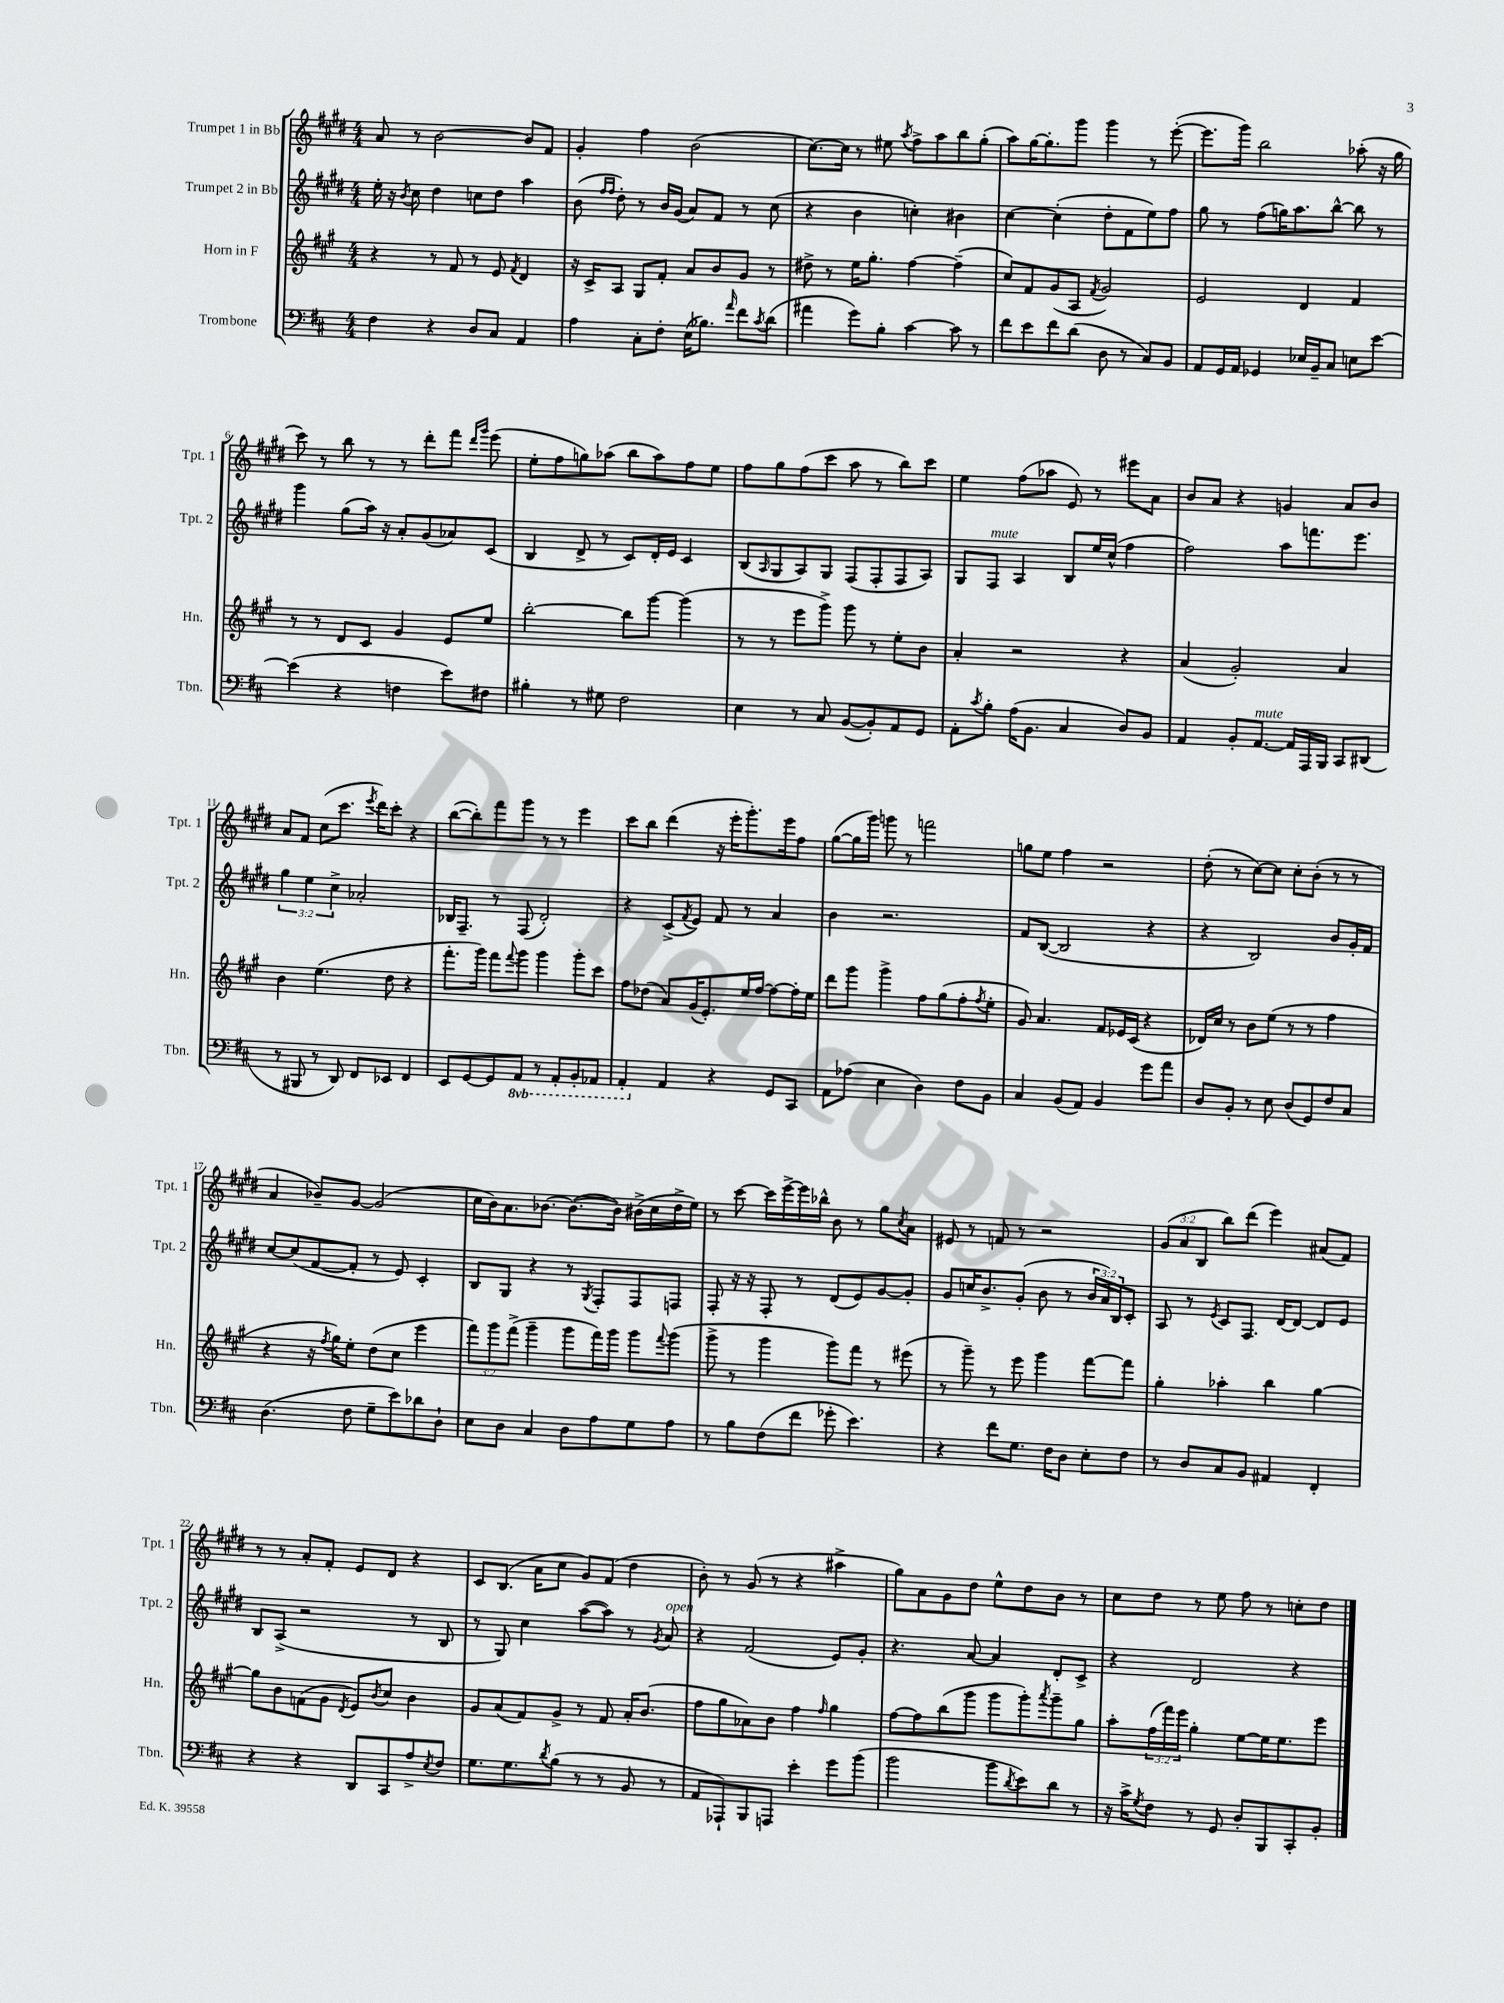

**kern	**kern	**kern	**kern
*part4	*part3	*part2	*part1
*staff4	*staff3	*staff2	*staff1
*I"Trombone	*I"Horn in F	*I"Trumpet 2 in Bb	*I"Trumpet 1 in Bb
*I'Tbn.	*I'Hn.	*I'Tpt. 2	*I'Tpt. 1
*clefF4	*clefG2	*clefG2	*clefG2
*k[f#c#]	*k[f#c#g#]	*k[f#c#g#d#]	*k[f#c#g#d#]
*M4/4	*M4/4	*M4/4	*M4/4
=1	=1	=1	=1
4F#\	4r	16ee'\	8a/
.	.	16r	.
.	.	8qb/	.
.	.	8cc#\	8r
4r	8r	4dd#\	[2b\
.	8f#/	.	.
8D/L	8r	8ccn\L	.
8C#/J	8e/	8dd#\J	.
.	8qf#/	.	.
4AA/	4d/	4aa\	8b/L]
.	.	.	8f#/J
=2	=2	=2	=2
4A\	16r	(8b\	4g#'/
.	16c#^/KL	.	.
.	.	16qqff#/LL	.
.	.	16qqff#/JJ	.
.	8A/J	8dd#'\)	.
8C#'\L	8G#/L	8r	4ff#\
8F#'\J	8f#'/J	16b/LL	.
.	.	(16g#/JJ	.
(16E\KL	8a/L	8a/L)	(2b\
8.B-X\J)	.	.	.
.	8b/	8f#/J	.
16qqa/	.	.	.
8f#\L	8g#/J	8r	.
8qc#/	.	.	.
(8d\J	8r	(8cc#\	.
=3	=3	=3	=3
4a#X\	8dd#X^\	4r	[8.cc#\L)
.	8r	.	.
.	.	.	16cc#\Jk]
8g\L)	16ee\KL	4b\	8r
.	8.gg#'\J	.	.
8B'\J	.	.	8ee#X\
.	.	.	8qaa/
[4c#\	[4ff#\	4ccn'\)	8ff#^\L
.	.	.	8aa\
8c#\]	(4ff#~\]	4b#X\	8bb\
8r	.	.	(8gg#'\J
=4	=4	=4	=4
8f#\L	8cc#/L)	[4cc#\	8aa\L)
8e\	8f#/	.	[16gg#\K
.	.	.	8.gg#'\]
8f#\	(8g#/	(4cc#'\]	.
(8d\J	8A/J	.	8ggg#\J
.	8qf#/	.	.
8D\	2g#/)	8dd#'\L	4ggg#\
8r	.	8f#\	.
8C#/L)	.	8ee\)	8r
8BB/J	.	8ff#\J	([8eee'\
=5	=5	=5	=5
8AA/L	2e/	8gg#\	8.eee\L]
16GG/L	.	8r	.
16AA/JJ	.	.	16ggg#\Jk)
4GG-X/	.	(8ff#\L	2bb\
.	.	16ggn\K)	.
.	.	8.aa\	.
16E-X/LL	4d/	.	.
16BB~/J	.	.	.
8C#/J	.	[8bb^^\J	.
8En\L	4f#/	8bb\]	(8aa-X'\
[8e\J	.	8r	16r
.	.	.	16gg#\
!!LO:LB:g=z
=6	=6	=6	=6
(4e\]	8r	4ggg#\	8ccc#\)
.	8r	.	8r
4r	8d/L	(8gg#\L	8bb\
.	8c#/J	16aa\Jk)	8r
.	.	16r	.
4Fn\	4g#/	8a'/L	8r
.	.	(8g#/	8ddd#'\L
8e\L)	8e/L	8a-X/)	8fff#\J
.	.	.	16qqddd#/LL
.	.	.	16qqggg#/JJ
8F#X\J	8ee/J	(8c#/J	(8eee\
=7	=7	=7	=7
4B#X'\	[2bb'\	4B/	8ee'\L
.	.	.	8ff#\
8r	.	8d#^/	8ggn\)
8G#X\	.	8r	(8aa-X\J
2F#\	8bb\L]	8c#/L)	8bb\L
.	[8ggg#\J	16d#'/L	8aa-\)
.	.	16e/JJ	.
.	(4ggg#\]	4c#/	8ff#\
.	.	.	8ee\J
=8	=8	=8	=8
4E\	8r	(8B/L	8ff#\L
.	.	16qqA/	.
.	8r	8G#/	8gg#\
8r	8eee\L	8A/)	(8ff#\
8C#/	8ggg#^\J)	8G#/J	8ccc#\J
([8BB/L	8ggg#\	(8F#/L	8aa\
8BB'/])	8r	8F#'/	8r
8AA/	8ee'\L	8F#/	8bb\L)
8GG/J	8b\J	8A/J)	8ccc#\J
=9	=9	=9	=9
8AA'\L	4a'/	8G#/L	4ee\
8qc#/	.	.	.
!	!	!LO:TX:a:i:t=mute	!
8B'\J	.	8F#/J	.
(16A\KL	2r	4A/	(8ff#\L
8.BB\J	.	.	.
.	.	.	8aa-X\J
4C#/	.	8B/L	8e/)
.	.	16ee/L	8r
.	.	(16cc#^^/JJ	.
8D/L)	4r	4ff#\	8eee#X\L
8BB/J	.	.	8a\J
=10	=10	=10	=10
4AA/	(4a/	2ff#\)	8b/L
.	.	.	8a/J
8BB'/L	2g#'/)	.	4r
!LO:TX:a:i:t=mute	!	!	!
[8.AA/J	.	.	.
.	.	8aa\L	4gn/
16AA/LL]	.	.	.
16AAA/	.	8.fffn\	.
16BBB/JJ	.	.	.
8CC#/L	4a/	.	8a/L
.	.	8.eee\J	.
(8DD#X/J	.	.	8b/J
!!LO:LB:g=z
=11	=11	=11	=11
8r	4b\	6gg#\	8a/L
8BBB#X/	.	.	8f#/J
.	.	6ee\	.
8r	(4.ee\	.	(8cc#\L
.	.	6cc#^\	.
8DD/)	.	.	8.ccc#\J
8FF#/L	.	2a-X'/	.
.	.	.	8qeee/
.	.	.	16ddd#\KL)
8EE-X/J	8dd\	.	8ccc#'\J
4FF#/	4r	.	4r
=12	=12	=12	=12
8EE/L	8.fff#'\L	16B-X/KL	([8bb\L
.	.	8.F#~/J	.
[8GG/	.	.	8bb'\])
.	16ggg#\Jk)	.	.
8GG/]	8fff#\L	8r	8fff#\
.	8qqfff#/	.	.
*8ba	*	*	*
8AAA/J	8ggg#\J	(8F#/	8ggg#\J
8r	4ggg#\	2d#'/)	8r
8AAA'/L	.	.	8r
8BBB'/	8ggg#'\L	.	4eee\
8AAA-X/J	8ccc#\J	.	.
=13	=13	=13	=13
4AAA'/	8ff#\L	4r	8ccc#\L
.	(8dd-X\J	.	8bb\J
*X8ba	*	*	*
4AA/	8a/L)	(8c#^/L	(4ddd#\
.	.	8qf#/	.
.	(16g#/K	8e/J)	.
.	8.e'/)	.	.
4r	.	8f#/	16r
.	.	.	16eee'\KL
.	16ee/L	8r	8.ggg#'\)
.	[16ff#/JJ	.	.
8GG/L	8ff#\L_	4a/	.
.	.	.	16eee\k
8CC#/J	16ff#'\L]	.	8ff#\J
.	16ee\JJ	.	.
=14	=14	=14	=14
8AA\L	8ddd\L	4b\	([8gg#\L
(8A-X\J	8ggg#\J	.	16gg#\L]
.	.	.	16ggg#\JJ)
4E\	4ggg#^\	2.r	8gggn\
.	.	.	8r
4D\)	8ff#\L	.	2fffn\
.	(8gg#\	.	.
8F#\L	8ff#'\	.	.
.	8qff#/	.	.
8BB\J	8ee'\J	.	.
=15	=15	=15	=15
4C#/	8g#/)	8f#/L	8ggn\L
.	4.a/	([8B/J	8ee\J
(8BB/L	.	2B/]	4ff#\
8AA/J)	.	.	.
4BB/	8f#/L	.	2r
.	16e-X/L	.	.
.	(16c#/JJ	.	.
8g\L	4r	4r	.
8a\J	.	.	.
=16	=16	=16	=16
8D/L	16d-X/LL)	4r	(8dd#'\
.	16cc#/JJ	.	.
8BB'/J	8r	.	8r
8r	8b\L	2B/)	[8cc#\L)
8E\	(8ee\J	.	8cc#\J]
(8D/L	8r	.	8cc#'\L
8GG/)	8r	.	(8b'\J
8F#/	4ff#\	8b/L	8r
8C#/J	.	16g#'/L	8r
.	.	16f#/JJ	.
!!LO:LB:g=z
=17	=17	=17	=17
(4.D\	4r	[8cc#/L	4a/
.	.	(8cc#/]	.
.	16r	[8f#/	8b-X~/L)
.	8qff#/	.	.
.	16gg#\KL)	.	.
8F#\	8ee'\J	8f#'/J]	[8g#/J
8G~\L	(8dd\L	8r	(2g#/]
8e\)	8cc#\J	8e/)	.
8d-X\	4eee\	4c#'/	.
8D`\J	.	.	.
=18	=18	=18	=18
8E\L	12fff#\L)	8B/L	16cc#\LL
.	.	.	16b\J)
.	12ggg#\	.	.
8D\J	.	8G#/J	8.a\
.	(12fff#^\J	.	.
4C#/	4ggg#~\	4r	.
.	.	.	[8.b-X\J
8D\L	8ggg#\L	8r	(8.b-\L_
.	.	8qG#/	.
8A\	16fff#\L)	8F#'/L	.
.	16ggg#\JJ	.	16b-\Jk])
8G\	8ggg#\L	8F#/	(16b#X^\LL
.	.	.	16cc#\
.	8qqfff#/	.	.
8A\J	(8ggg#\J	8Fn/J	16dd#^\
.	.	.	16ee\JJ)
=19	=19	=19	=19
8r	8ggg#^\	8F#'/	8r
8B\L	8r	16r	[8ccc#\
.	.	16r	.
(8F#\	4ggg#\	8F#'/	16ccc#\LL]
.	.	.	[16eee^\
8f#\J	.	8r	16eee\]
.	.	.	16bb-X^^\JJ
8g-X'\	8ggg#\L)	(8d#/L	8b\
4.e\)	8fff#\J	8e/)	8r
.	8r	[8g#/	8gg#\L
.	.	.	8qcc#/
.	(8eee#X\	8g#'/J]	8a\J
=20	=20	=20	=20
4r	8r	8g#/L	8e#X/
.	8ggg#~\)	16ccn/K	8r
.	.	8.b^/	.
8f#\L	8r	.	8fn/
8.G\J	8eee\	(8g#'/J	8r
.	4ggg#\	8b\	2r
16F#\KL	.	.	.
8D\J	.	8r	.
8E'\L	[8fff#\L	24b/LL	.
.	.	24a/)	.
.	.	24B/J	.
8F#\J	8fff#\J]	8c#'/J	.
=21	=21	=21	=21
8r	4gg#'\	8A/	(12g#/L
.	.	.	12a/
8D/L	.	8r	.
.	.	.	12B/J
.	.	8qe/	.
8C#/	4aa-X'\	8c#/L	8bb\L)
8BB/J	.	8.F#/J	(8ddd#\J
4AA#X/	4bb\	.	4eee\)
.	.	[16d#/KL	.
.	.	8d#/J_	.
4FF#'/	[4gg#\	8d#/L]	(8a#X/L
.	.	8e/J	8f#/J)
!!LO:LB:g=z
=22	=22	=22	=22
4r	8gg#\L]	8B/L	8r
.	8b\	(8A^/J	8r
4r	(8fn\	2r	8a'/L
.	8g#\J	.	8f#'/J
.	8qd/	.	.
8DD/L	8e/L)	.	8e/L
.	8qb/	.	.
8CC#/	8cc#/J	.	8d#/J
8A^/	4b\	8r	4r
8qE/	.	.	.
8F#/J	.	8B/	.
=23	=23	=23	=23
8.G\L	8g#/L	8r	8c#/L
.	(8a/	8G#/)	(8.B/J
8.G\	.	.	.
.	8f#/)	4cc#\	.
.	.	.	16a\KL
8qd/	.	.	.
(8B\J	8g#^/J	.	8cc#\J
8r	8r	([8aa\L	8g#/L)
8r	8f#/	8aa\J])	(8f#/J
8BB/	16a'/KL	8r	4dd#\
.	(8.b/J	.	.
.	.	8qg#/	.
!	!	!LO:TX:a:i:t=open	!
8r	.	8a/	.
=24	=24	=24	=24
8AA/L	8ff#\L	4r	8b'\)
8AAA-X`/)	8gg#\	.	8r
8BBB/	8a-X\)	(2f#/	(8g#/
8AAAn/J	8b\J	.	8r
4e'\	4ff#\	.	4r
.	16qqff#/	.	.
8g\L	4gg#\	8e/L)	4aa#X^\
(8b\J	.	8g#'/J	.
=25	=25	=25	=25
2b\	[8ff#\L	4.r	8gg#\L)
.	8ff#\]	.	8a\
.	(8bb\	.	8g#\
.	8ggg#\J	[8a/	8dd#\J
8b\L	8ggg#\L	4a/]	8ee^^\L
8qd/	.	.	.
8e\)	8ggg#'\)	.	8dd#\
.	8qaaa/	.	.
8d\J	8ggg#~\	8d#'/L	8b\J
8r	8gg#\J	8c#^/J	8r
=26	=26	=26	=26
16r	8aa'\L	4r	8cc#\L
16c#^\KL	.	.	.
8qG/	.	.	.
8F#\J	(24ff#\L	.	8dd#\J
.	24fff#\)	.	.
.	24eee\JJ	.	.
8r	4gg#'\	2d#/	8r
8GG/	.	.	8ee\
8D'/L	[8ee\L	.	8ff#\
8BBB/	16ee\K]	.	8r
.	8.ee\	.	.
8CC#'/	.	4r	8ccn'\L
8BB'/J	8eee\J	.	8dd#\J
==	==	==	==
*-	*-	*-	*-
